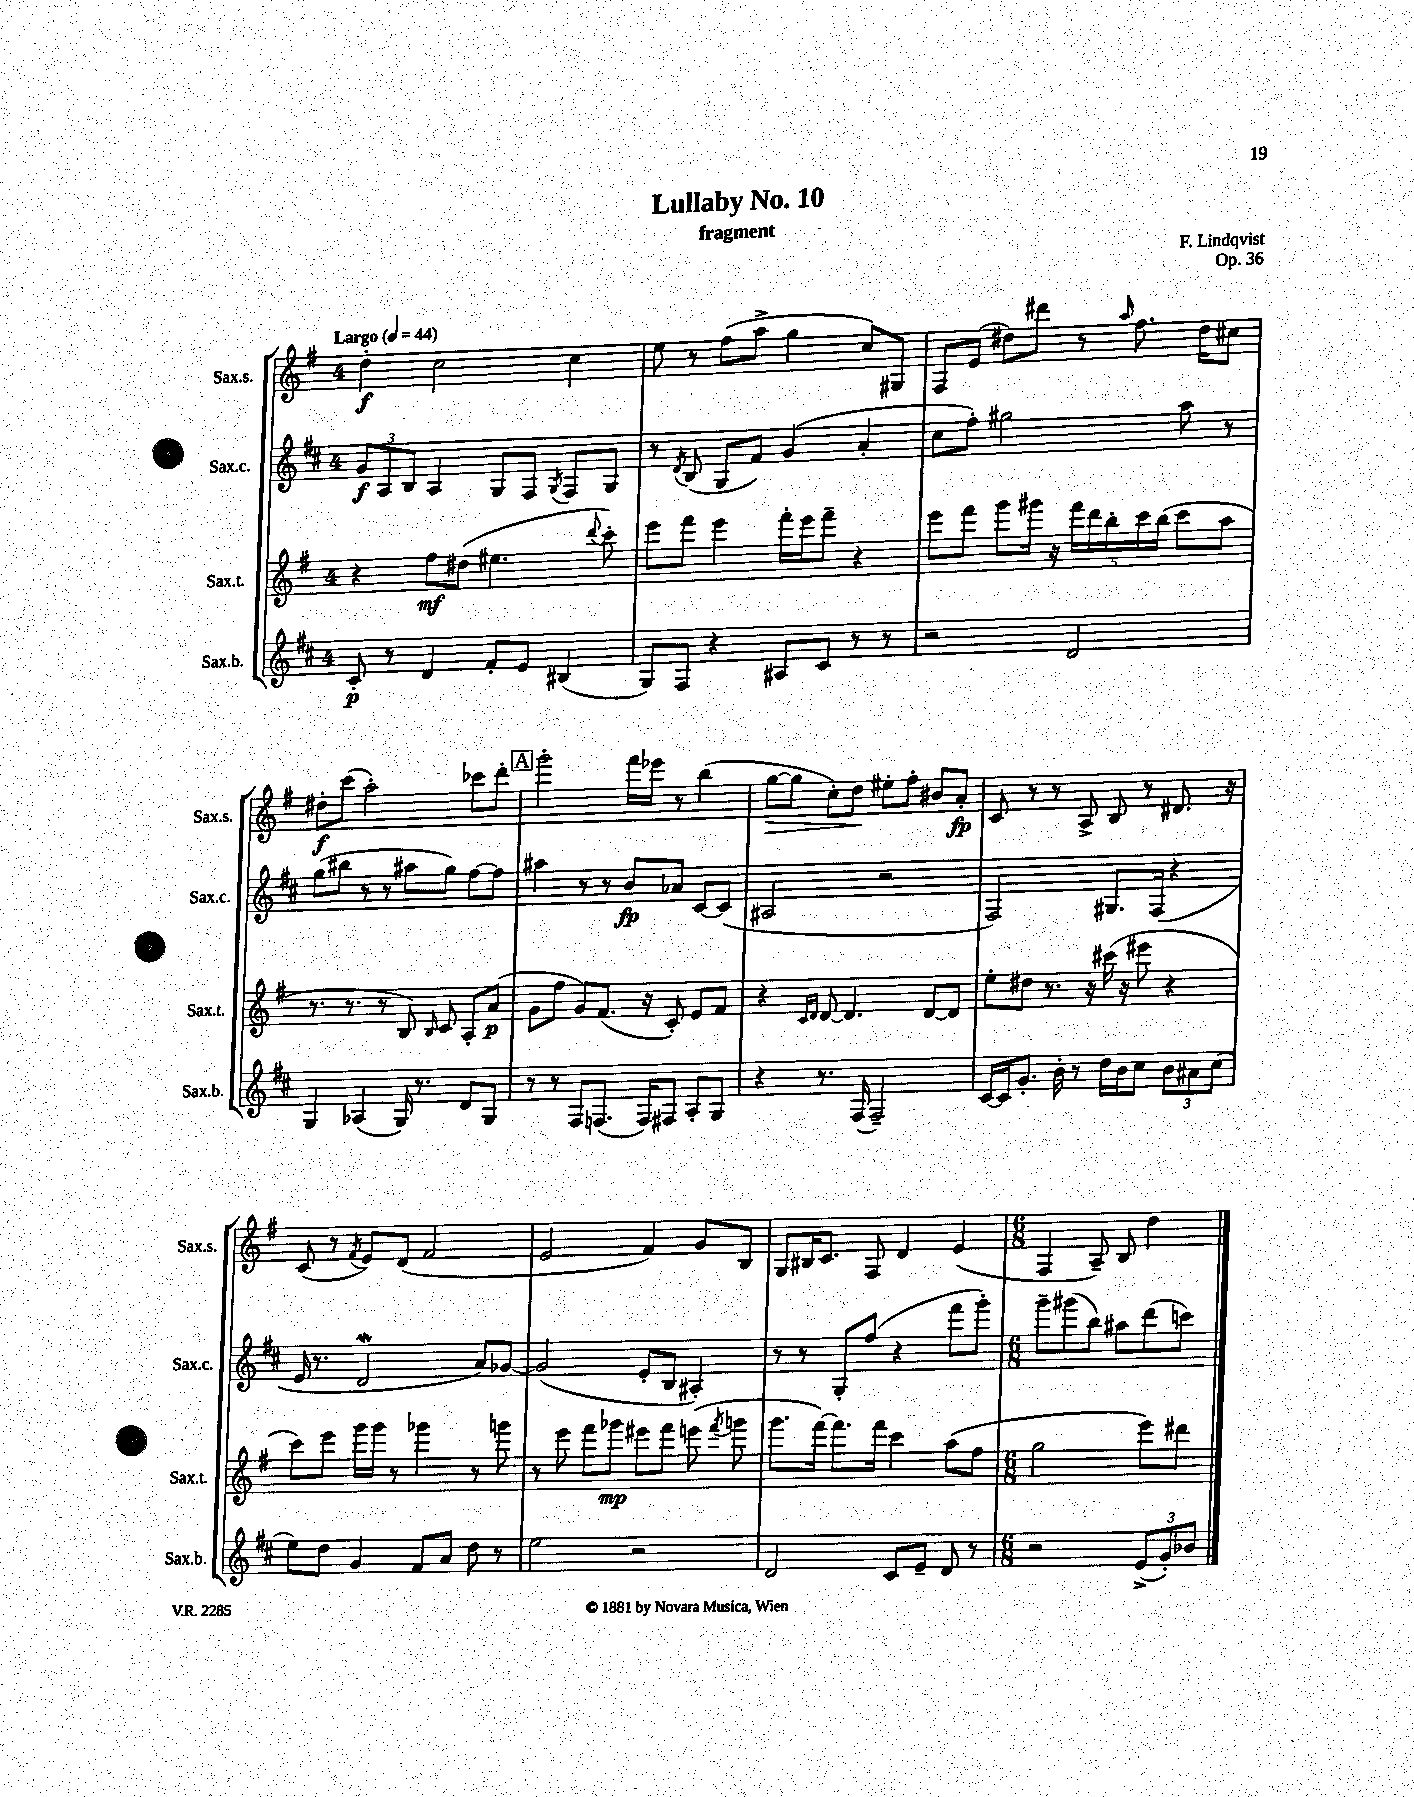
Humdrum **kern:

**kern	**kern	**kern	**kern
*staff4	*staff3	*staff2	*staff1
*clefG2	*clefG2	*clefG2	*clefG2
*k[f#c#]	*k[f#]	*k[f#c#]	*k[f#]
*M4/4	*M4/4	*M4/4	*M4/4
*MM44	*MM44	*MM44	*MM44
8c#'	4r	12g	4dd'
.	.	12A	.
8r	.	.	.
.	.	12B	.
4d	8ff#	4A	2cc
.	(8dd#	.	.
8f#'	4.ee#	8G	.
8e	.	8F#	.
.	.	8qG	.
(4B#	.	8F#	4cc
.	8qqddd	.	.
.	8ccc')	8G	.
=	=	=	=
8G)	8eee	8r	8ee
.	.	8qd	.
8F#	8fff#	(8B	8r
4r	4eee	8G	(8ff#
.	.	8f#)	8aa^
8A#	16fff#'	(4g	4gg
.	16eee	.	.
8c#	8fff#~	.	.
8r	4r	4a'	8cc)
8r	.	.	8G#
=	=	=	=
2r	8eee	8cc#	8F#
.	8fff#	8ff#')	(8e
.	8ggg	2gg#	8dd#)
.	16ggg#	.	8ddd#
.	16r	.	.
2d	20fff#	.	8r
.	20ddd	.	.
.	20bb'	.	.
.	.	.	16qqaa
.	.	.	8.ff#
.	20ccc	.	.
.	(20bb	.	.
.	8ccc	8aa	.
.	.	.	16dd#
.	8aa	8r	8cc#
=	=	=	=
4G	8.r	(8gg	8dd#'
.	.	8bb#	(8ccc
.	8.r	.	.
(4A-	.	8r	2aa')
.	8r	8r	.
16G)	8B)	8aa#	.
8.r	.	.	.
.	16qqB	.	.
.	8c	8gg)	.
8d	8A'	[8ff#	8ccc-
8G	(8a	8ff#]	8ddd'
=	=	=	=
8r	8g	4aa#	2ggg'
8r	8ff#	.	.
8F#	8g)	8r	.
(8.F	(8.f#	8r	.
.	.	8b	16fff#
16F)	16r	.	16eee-
8F#	8c')	8a-	8r
8A'	8e	[8c#	(4bb
8G	8f#	(8c#]	.
=	=	=	=
4r	4r	2A#	[8gg
.	.	.	8gg]
.	16qqc	.	.
.	16qqd	.	.
8.r	[8d	.	8cc')
.	4.d]	.	8dd
(16F#	.	.	.
2F#~)	.	2r	8ee#'
.	.	.	8ff#'
.	[8d	.	8b#
.	8d]	.	8a'
=	=	=	=
[16c#	8ee'	2F#)	8c
16c#]	.	.	.
8.g'	8dd#	.	8r
.	8.r	.	8r
16b'	.	.	.
8r	.	.	8A^
.	16r	.	.
16dd	(16ccc#	8.G#	8B
16b	16r	.	.
8cc#	8eee#	.	8r
.	.	(16F#	.
12b	4r	4r	8.d#
12a#	.	.	.
(12cc#	.	.	.
.	.	.	16r
=	=	=	=
8ee)	8ccc)	16e	(8c
.	.	8.r	.
8dd	8eee	.	8r
.	.	.	8qf#
4g	16ggg	2d	8e)
.	16ggg	.	.
.	8r	.	(8d
8f#	4ggg-	.	2f#
8a	.	.	.
8dd	8r	8a)	.
8r	8ggg	[8g-	.
=	=	=	=
2ee	8r	(2g-]	2e
.	8eee	.	.
.	8fff#	.	.
.	8ggg-	.	.
2r	8eee#	8e'	4f#)
.	8fff#	8B	.
.	(8eee	4A#')	8g
.	8qfff#	.	.
.	8ggg	.	8B
=	=	=	=
2d	8.ggg	8r	8G
.	.	8r	16B#
.	[16fff#)	.	8.c
.	8.fff#]	8G'	.
.	.	(8ff#	8F#
.	16fff#	.	.
8c#	4ccc	4r	4d
8e~	.	.	.
8d	(8aa	8fff#	(4e
8r	8ff#	8ggg')	.
=	=	=	=
*M6/8	*M6/8	*M6/8	*M6/8
2r	2gg	8ggg~	4F#
.	.	(8ggg#	.
.	.	8bb)	8A~)
.	.	8aa#	8B
(12e^	8eee)	(8ddd	4dd
12g')	.	.	.
.	8ddd#	8ccc)	.
12b-	.	.	.
==	==	==	==
*-	*-	*-	*-
